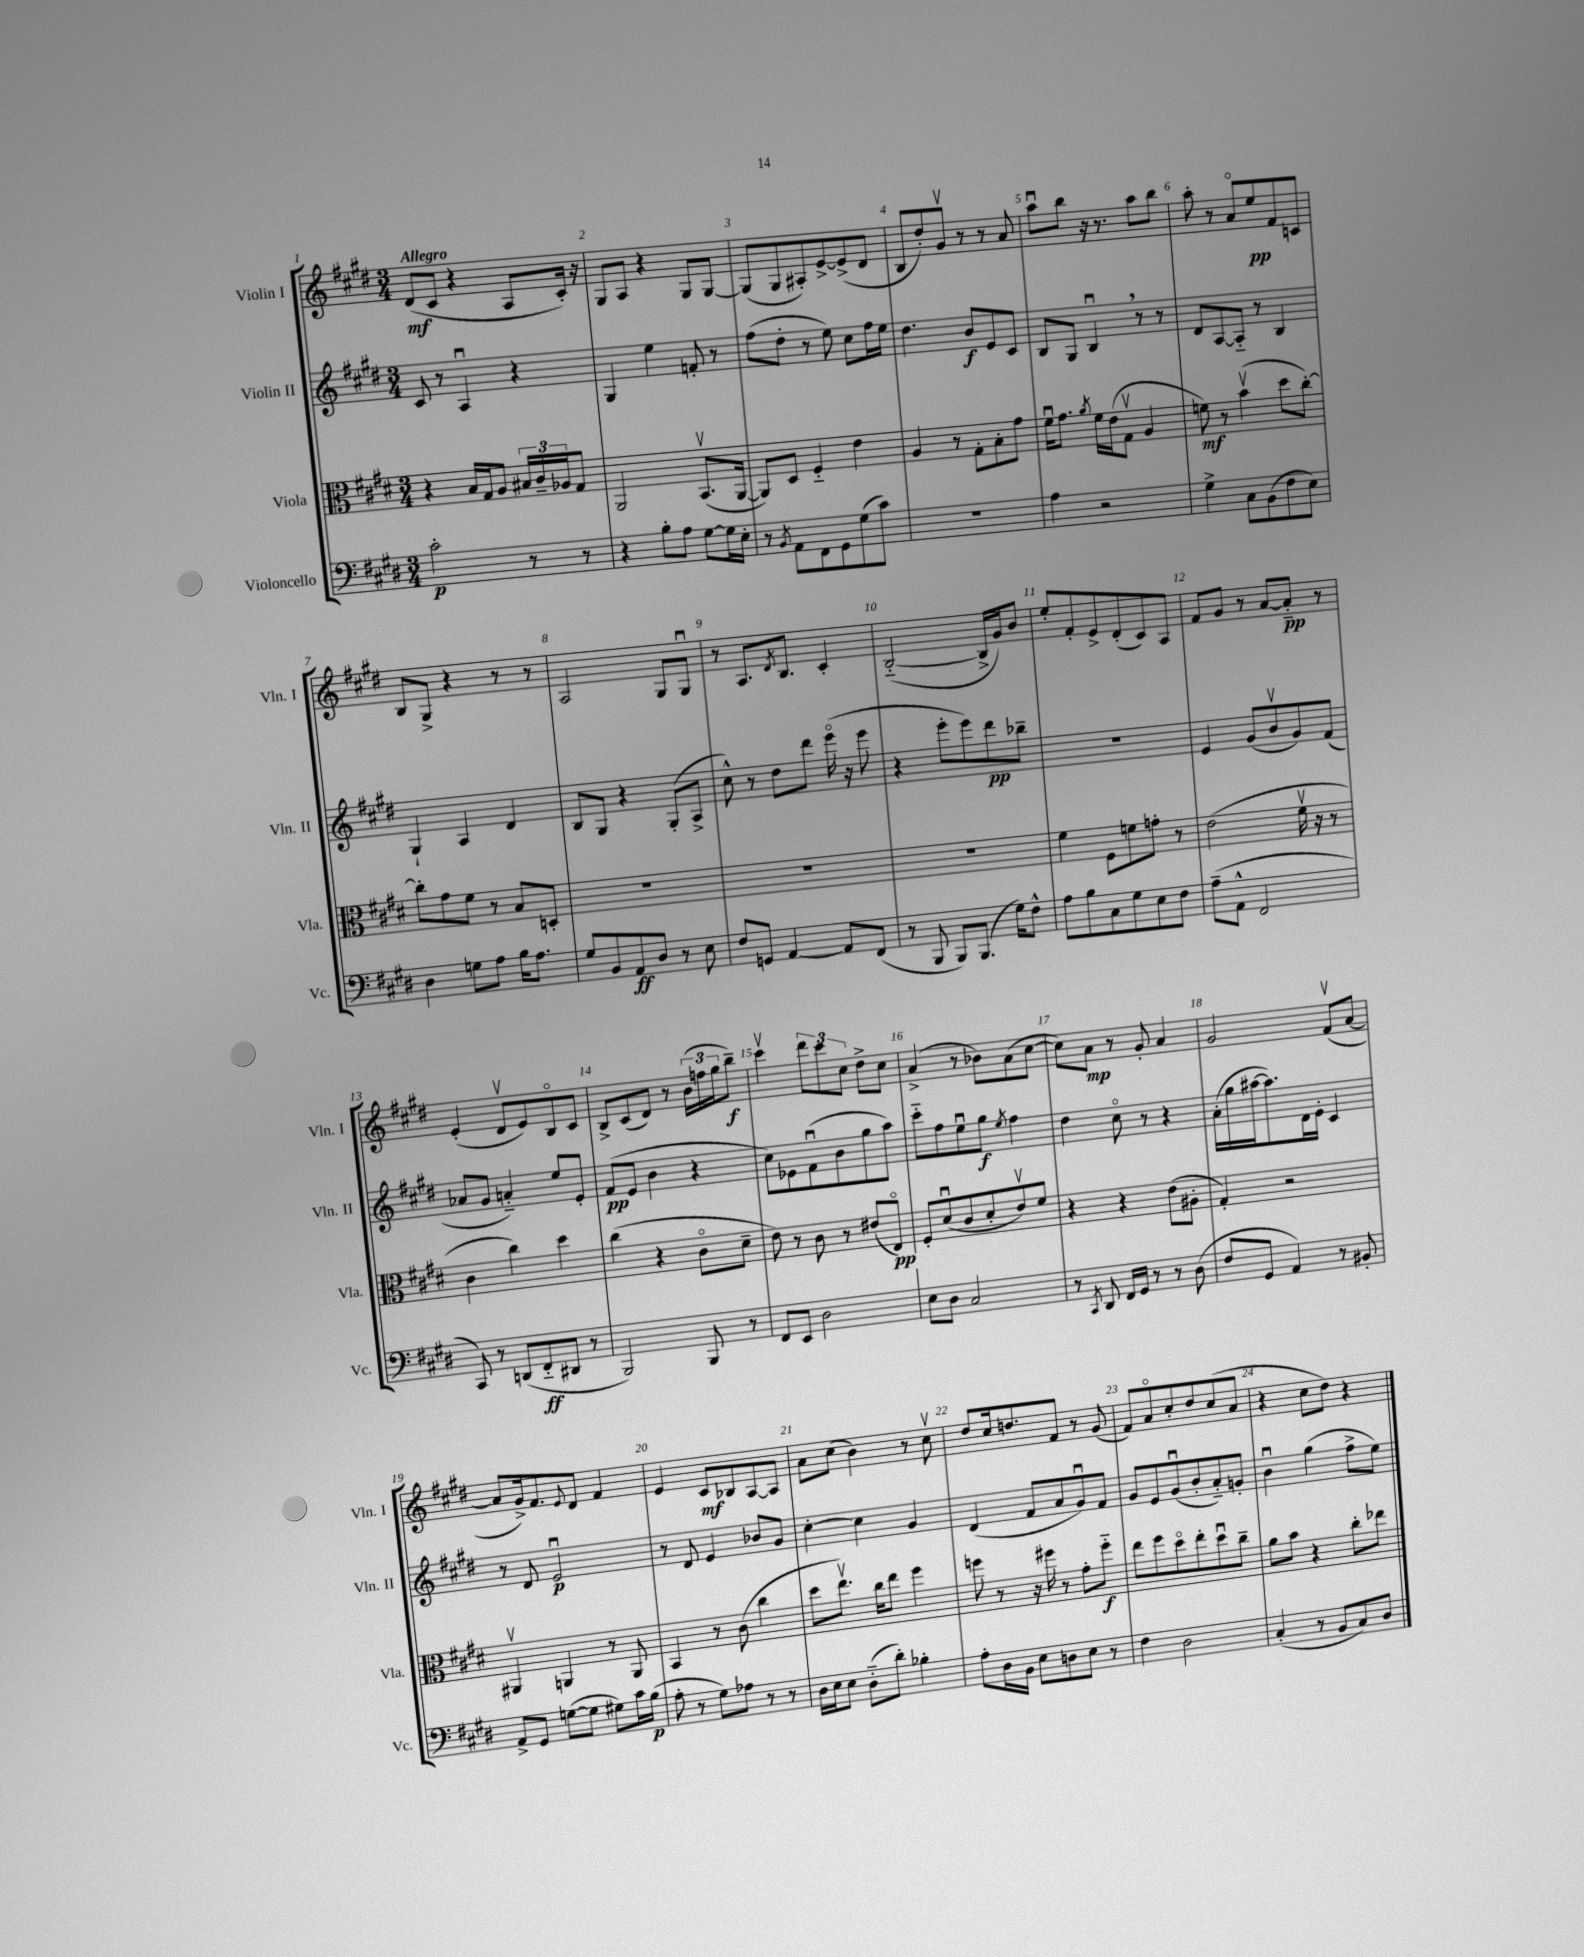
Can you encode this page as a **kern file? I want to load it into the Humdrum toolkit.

**kern	**dynam	**kern	**dynam	**kern	**dynam	**kern	**dynam
*part4	*part4	*part3	*part3	*part2	*part2	*part1	*part1
*staff4	*staff4	*staff3	*staff3	*staff2	*staff2	*staff1	*staff1
*I"Violoncello	*	*I"Viola	*	*I"Violin II	*	*I"Violin I	*
*I'Vc.	*	*I'Vla.	*	*I'Vln. II	*	*I'Vln. I	*
*clefF4	*	*clefC3	*	*clefG2	*	*clefG2	*
*k[f#c#g#d#]	*	*k[f#c#g#d#]	*	*k[f#c#g#d#]	*	*k[f#c#g#d#]	*
*M3/4	*	*M3/4	*	*M3/4	*	*M3/4	*
=1	=1	=1	=1	=1	=1	=1	=1
!	!	!	!	!	!	!LO:TX:a:B:t=Allegro	!
2c#'\	p	4r	.	8c#/	.	(8d#/L	mf
.	.	.	.	8r	.	8c#/J	.
.	.	16B/LL	.	4Au/	.	4r	.
.	.	16G#/J	.	.	.	.	.
.	.	8A/J	.	.	.	.	.
8r	.	24B#X/LL	.	4r	.	8A/L	.
.	.	24c#~/	.	.	.	.	.
.	.	24A-X/J	.	.	.	.	.
8r	.	8G#/J	.	.	.	16c#'/Jk)	.
.	.	.	.	.	.	16r	.
=2	=2	=2	=2	=2	=2	=2	=2
4r	.	2AA/	.	4G#/	.	8G#/L	.
.	.	.	.	.	.	8A/J	.
8B'\L	.	.	.	4ee\	.	4r	.
8A\J	.	.	.	.	.	.	.
[8G#\L	.	(8.BBv/L	.	8fn'/	.	8G#/L	.
16G#\L]	.	.	.	8r	.	[8G#/J	.
16E'\JJ	.	[16AA/Jk	.	.	.	.	.
=3	=3	=3	=3	=3	=3	=3	=3
8r	.	8AA/L])	.	(8ff#\L	.	(8G#/L]	.
8qBB/	.	.	.	.	.	.	.
8AA\L	.	8D#/J	.	8dd#'\J	.	8G#/	.
8FF#\	.	4F#/	.	8r	.	8A#X'/)	.
8GG#\	.	.	.	8ee\)	.	[8e^/	.
(8G#\	.	4e\	.	8cc#\L	.	(8e^/]	.
8c#\J)	.	.	.	16ff#\L	.	8d#/J	.
.	.	.	.	16ee\JJ	.	.	.
=4	=4	=4	=4	=4	=4	=4	=4
2.r	.	4A/	.	4.dd#\	.	8B/L	.
.	.	.	.	.	.	8dd#'/)	.
.	.	8r	.	.	.	8g#v/J	.
.	.	8G#'\L	.	8b/L	f	8r	.
.	.	8B'\	.	8e/	.	8r	.
.	.	8g#\J	.	8c#/J	.	8a/	.
=5	=5	=5	=5	=5	=5	=5	=5
4A\	.	16f#u\KL	.	8B/L	.	8aau\L	.
.	.	8.g#\J	.	.	.	.	.
.	.	.	.	8G#/J	.	8bb\J	.
.	.	8qa/	.	.	.	.	.
2r	.	16f#\LL	.	4Bu,/	.	16r	.
.	.	(16e\J	.	.	.	8.r	.
.	.	8G#v\J	.	.	.	.	.
.	.	4A/	.	8r	.	8aa\L	.
.	.	.	.	8r	.	8bb\J	.
=6	=6	=6	=6	=6	=6	=6	=6
4G#^\	.	8fn\)	mf	8d#/L	.	8aa'\	.
.	.	8r	.	[8A/	.	8r	.
8C#\L	.	(4bv\	.	8A/J]	.	8a/L	.
(8BB\	.	.	.	8r	.	8ee/	pp
8F#\	.	8dd#\L	.	4B/	.	8f#/	.
8E\J)	.	[8cc#'\J)	.	.	.	8cn/J	.
!!LO:LB:g=z
=7	=7	=7	=7	=7	=7	=7	=7
4D#\	.	8cc#'\L]	.	4G#`/	.	8B/L	.
.	.	8g#\	.	.	.	8G#^/J	.
8Gn\L	.	8f#\J	.	4A/	.	4r	.
8A\J	.	8r	.	.	.	.	.
16B\KL	.	8B/L	.	4d#/	.	8r	.
8.A\J	.	.	.	.	.	.	.
.	.	8Dn'/J	.	.	.	8r	.
=8	=8	=8	=8	=8	=8	=8	=8
8G#/L	.	2.r	.	8B/L	.	2A/	.
8BB/	.	.	.	8G#/J	.	.	.
8AA/	ff	.	.	4r	.	.	.
8D#/J	.	.	.	.	.	.	.
8r	.	.	.	(8G#'/L	.	8G#/L	.
8E\	.	.	.	8A^/J	.	8G#u/J	.
=9	=9	=9	=9	=9	=9	=9	=9
8F#/L	.	2.r	.	8cc#^^\)	.	8r	.
8GGn/J	.	.	.	8r	.	8.A/L	.
[4AA/	.	.	.	8dd#\L	.	.	.
.	.	.	.	.	.	8qd#/	.
.	.	.	.	.	.	8.B/J	.
.	.	.	.	8ddd#\J	.	.	.
8AA/L]	.	.	.	(16eee\	.	4c#'/	.
.	.	.	.	16r	.	.	.
(8FF#/J	.	.	.	8eee\	.	.	.
=10	=10	=10	=10	=10	=10	=10	=10
8r	.	2.r	.	4r	.	([2B/	.
8BBB/	.	.	.	.	.	.	.
8BBB/L)	.	.	.	8eee'\L	.	.	.
(8.BBB/J	.	.	.	8eee\)	.	.	.
.	.	.	.	8ddd#\	pp	16B^/LL]	.
16G#\KL)	.	.	.	.	.	16g#/J)	.
8F#^^\J	.	.	.	8bb-X~\J	.	8b/J	.
=11	=11	=11	=11	=11	=11	=11	=11
8A\L	.	4f#\	.	2.r	.	8ee'/L	.
8B\	.	.	.	.	.	8f#'/	.
8C#\	.	8F#\L	.	.	.	8e^/	.
8G#\	.	8fn\	.	.	.	(8d#'/	.
8E\	.	8gn'\J	.	.	.	8c#/)	.
8F#\J	.	8r	.	.	.	8A/J	.
=12	=12	=12	=12	=12	=12	=12	=12
(8A~\L	.	(2e\	.	4e/	.	8f#/L	.
8AA^^\J	.	.	.	.	.	8g#/J	.
2FF#/	.	.	.	(8g#/L	.	8r	.
.	.	.	.	8bv/	.	[8a/L	.
.	.	16f#v\	.	8g#/)	.	8a/J]	pp
.	.	16r	.	.	.	.	.
.	.	8r	.	(8f#/J	.	8r	.
!!LO:LB:g=z
=13	=13	=13	=13	=13	=13	=13	=13
8CC#/)	.	4c#\	.	8a-X/L	.	(4e'/	.
8r	.	.	.	8g#/J	.	.	.
(8DDn/L	.	4cc#\)	.	4an/)	.	8d#v/L	.
8FF#/	ff	.	.	.	.	8e/)	.
8DD#X/J	.	4dd#\	.	8ee/L	.	8B/	.
8r	.	.	.	8e'/J	.	8c#/J	.
=14	=14	=14	=14	=14	=14	=14	=14
2BBB/)	.	(4cc#\	.	(8f#/L	pp	8B^/L	.
.	.	.	.	8e/J	.	(8c#/	.
.	.	4r	.	4b\	.	8d#/J)	.
.	.	.	.	.	.	8r	.
8BBB/	.	8c#\L	.	4r	.	(24b\LL	.
.	.	.	.	.	.	24ffn\	.
.	.	.	.	.	.	24gg#\J	.
8r	.	8d#~\J	.	.	.	8bb~\J)	f
=15	=15	=15	=15	=15	=15	=15	=15
8FF#/L	.	8e\)	.	8cc#\L)	.	4ccc#v\	.
8EE/J	.	8r	.	8e-X\	.	.	.
2D#\	.	8c#\	.	(8f#u\	.	12ddd#\L	.
.	.	.	.	.	.	12ccc#\	.
.	.	8r	.	8b\	.	.	.
.	.	.	.	.	.	12cc#\J	.
.	.	(8e#X/L	.	8gg#\	.	8dd#^\L	.
.	.	8E/J)	pp	8aa\J)	.	8cc#\J	.
=16	=16	=16	=16	=16	=16	=16	=16
8E\L	.	8F#'/L	.	8ccc#\L	.	(4a^/	.
8D#\J	.	(8d#u/	.	8ff#\	.	.	.
2C#/	.	8c#/	.	8eeu\	.	8r	.
.	.	8d#'/	.	8gg#\J	f	8b-X\L)	.
.	.	.	.	8qee/	.	.	.
.	.	8ev/)	.	4ff#\	.	(8a\	.
.	.	8f#/J	.	.	.	[8cc#\J	.
=17	=17	=17	=17	=17	=17	=17	=17
8r	.	4r	.	4dd#\	.	8cc#\L])	.
8qCC#/	.	.	.	.	.	.	.
8DD#/	.	.	.	.	.	8a\J	mp
16FF#/LL	.	4r	.	8cc#\	.	8r	.
16GG#/JJ	.	.	.	.	.	.	.
8r	.	.	.	8r	.	8g#'/	.
8r	.	(8e\L	.	4r	.	4a/	.
(8D#\	.	8A#X'\J	.	.	.	.	.
=18	=18	=18	=18	=18	=18	=18	=18
8F#/L	.	4G#'/)	.	(16a'\LL	.	2g#/	.
.	.	.	.	16gg#\	.	.	.
8GG#/J	.	.	.	[16aa#X\J	.	.	.
.	.	.	.	8.aa#\])	.	.	.
4AA/)	.	2r	.	.	.	.	.
.	.	.	.	16d#\L	.	.	.
.	.	.	.	16e'\JJ	.	.	.
8r	.	.	.	4c#/	.	(8f#v/L	.
8BB#X'/	.	.	.	.	.	[8a/J	.
!!LO:LB:g=z
=19	=19	=19	=19	=19	=19	=19	=19
8AA^/L	.	4AA#Xv/	.	8r	.	8a/L]	.
8GG#/J	.	.	.	8d#/	.	16g#^/k)	.
.	.	.	.	.	.	8.f#/	.
([8Gn\L	.	4AAn/	.	2eu/	p	.	.
.	.	.	.	.	.	8qqe/	.
8G\J]	.	.	.	.	.	8d#/J	.
8G#X\L)	.	8r	.	.	.	4f#/	.
16c#\L	.	8AA/	.	.	.	.	.
(16B\JJ	p	.	.	.	.	.	.
=20	=20	=20	=20	=20	=20	=20	=20
8A'\	.	4BB/	.	8r	.	4e/	.
8r	.	.	.	8d#/	.	.	.
8G#\L)	.	8r	.	4e/	.	8c#/L	mf
8A-X\J	.	(8c#\	.	.	.	8B-X/	.
8r	.	4cc#\	.	8b-X/L	.	[8A/	.
8r	.	.	.	8g#/J	.	8A/J]	.
=21	=21	=21	=21	=21	=21	=21	=21
16D#\LL	.	8dd#\L	.	[4cc#'\	.	8a\L	.
16E\J	.	.	.	.	.	.	.
8E\J	.	8.eev\J)	.	.	.	(8cc#\J	.
(8D#\L	.	.	.	4cc#\]	.	4b\)	.
.	.	16cc#\KL	.	.	.	.	.
8d#'\J)	.	8ee\J	.	.	.	.	.
4B-X'\	.	4ff#\	.	4g#/	.	8r	.
.	.	.	.	.	.	8cc#v\	.
=22	=22	=22	=22	=22	=22	=22	=22
8A'\L	.	8ffn\	.	(4d#/	.	8dd#/L	.
16D#\L	.	8r	.	.	.	16cc#/k	.
16BB\JJ	.	.	.	.	.	8.ddn/	.
8E\L	.	16r	.	8f#/L	.	.	.
.	.	16ff#X\	.	.	.	.	.
8Dn\	.	8r	.	8a/	.	8f#/J	.
8E\J	.	8g#'\L	.	8g#u/)	.	8r	.
8r	.	8ff#\J	f	8f#/J	.	(8g#/	.
=23	=23	=23	=23	=23	=23	=23	=23
4F#\	.	8ee\L	.	8g#/L	.	8f#/L)	.
.	.	8ff#\	.	8e/	.	8a/	.
2D#\	.	8dd#\	.	(8g#u/	.	8cc#'/	.
.	.	8ee'\	.	8b'/	.	8dd#/	.
.	.	8dd#u\	.	8a/)	.	(8cc#/	.
.	.	8cc#~\J	.	8gn'/J	.	8a/J	.
=24	=24	=24	=24	=24	=24	=24	=24
(4C#'/	.	8a\L	.	4bu\	.	4r	.
.	.	8b\J	.	.	.	.	.
8r	.	4r	.	(4gg#\	.	8cc#\L	.
8BB/L	.	.	.	.	.	8dd#\J)	.
8C#/)	.	8cc#'\L	.	8ff#^\L	.	4r	.
8D#/J	.	8ee-X\J	.	8ee\J)	.	.	.
==	==	==	==	==	==	==	==
*-	*-	*-	*-	*-	*-	*-	*-
